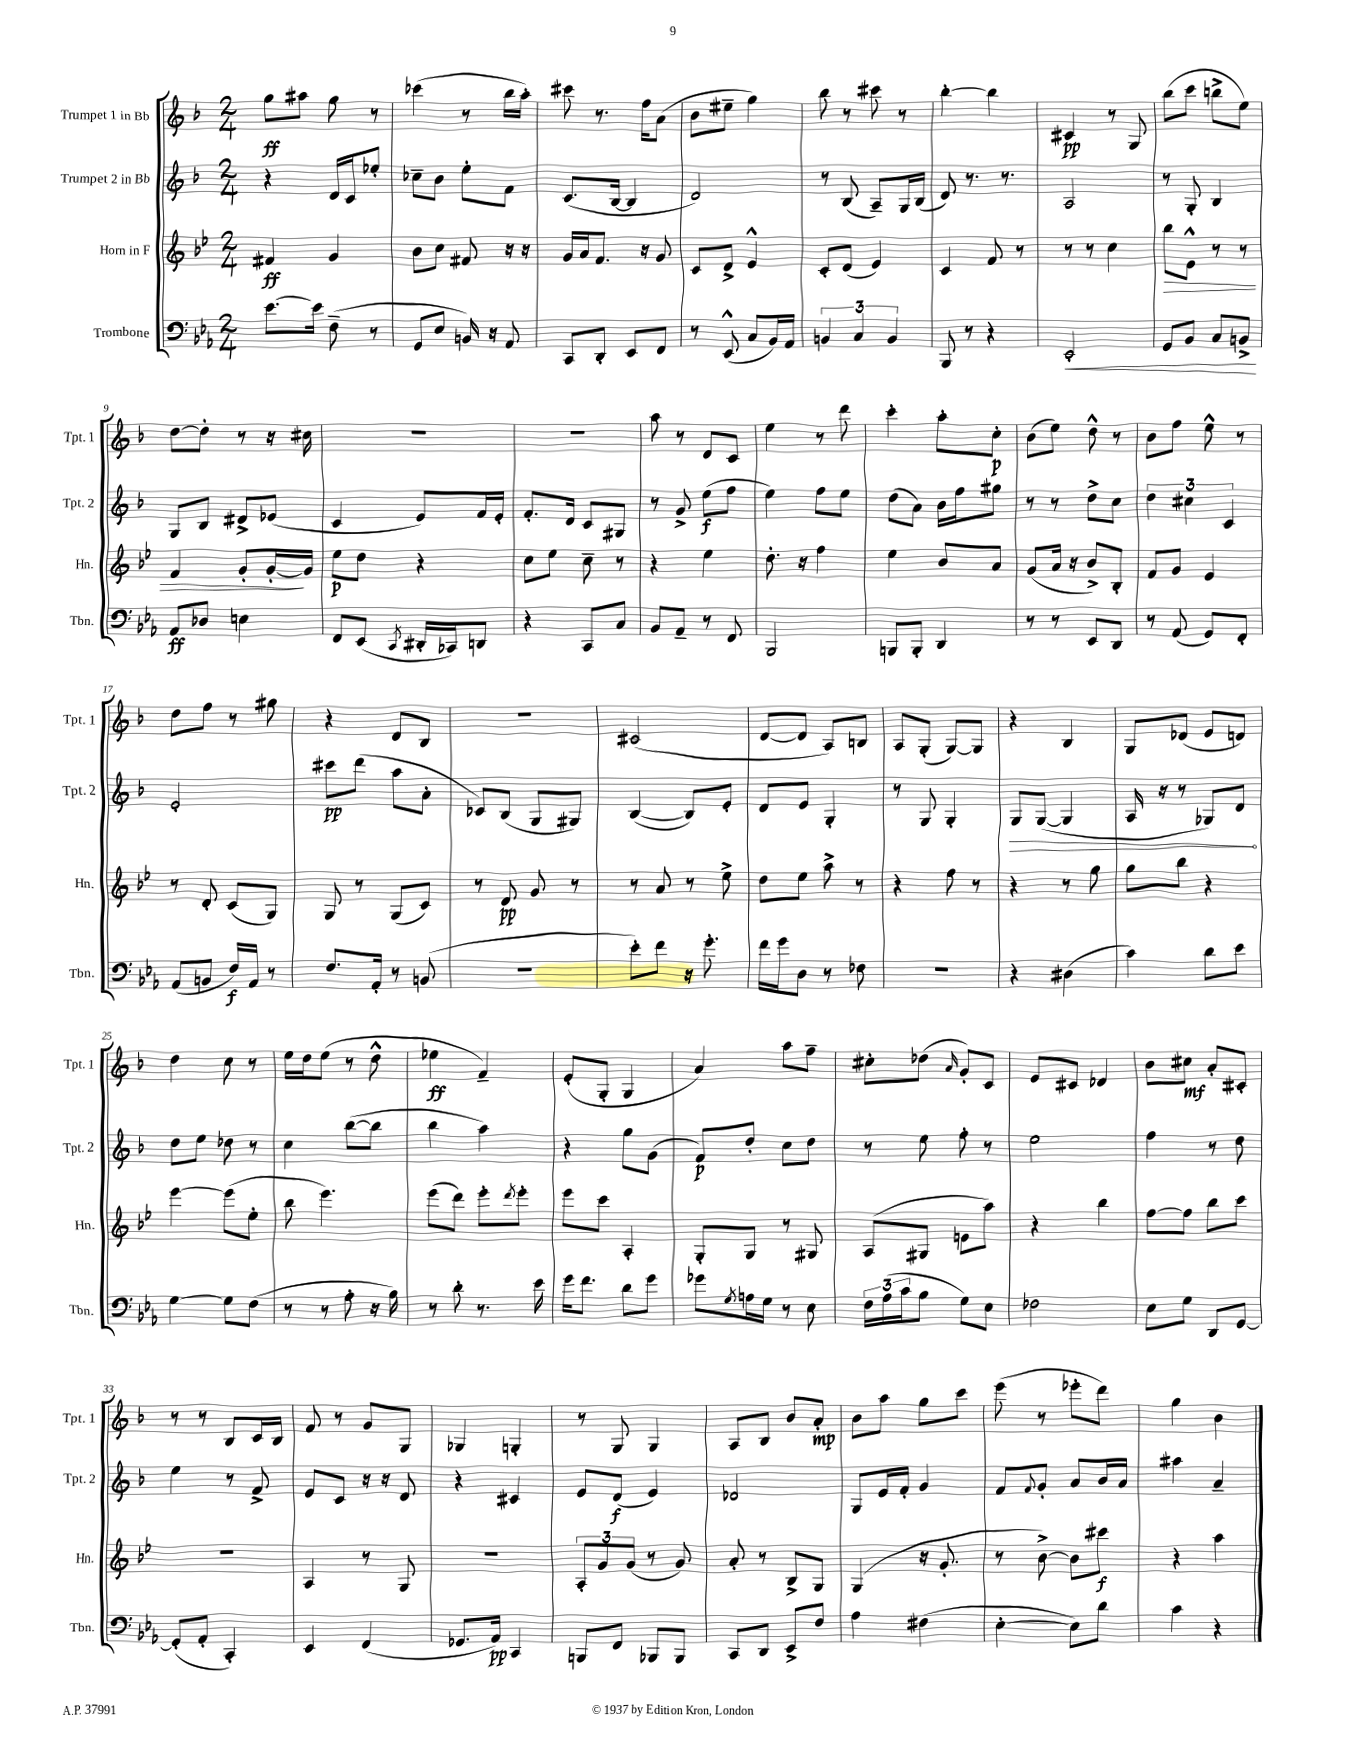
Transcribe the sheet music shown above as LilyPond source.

<<
\new StaffGroup <<
\new Staff = "s0" \with { instrumentName = "Trumpet 1 in Bb" shortInstrumentName = "Tpt. 1" } {
    \clef treble \key f \major \numericTimeSignature \time 2/4
    g''8\ff ais''8 g''8 r8 |
    ces'''4( r8 bes''16 a''16-.) |
    cis'''8 r8. f''16 a'8( |
    bes'8 eis''8-- g''4) |
    bes''8 r8 cis'''8 r8 |
    bes''4~-. bes''4 |
    cis'4\pp r8 g8 |
    bes''8( c'''8 b''8-> e''8) |
    d''8~ d''8-. r8 r16 cis''16 |
    r2 |
    R2 |
    a''8 r8 d'8 c'8 |
    e''4 r8 d'''8 |
    c'''4-. a''8-. c''8-.\p |
    bes'8( e''8) d''8-^ r8 |
    bes'8 f''8 e''8-^ r8 |
    d''8 f''8 r8 gis''8 |
    r4 d'8 bes8 |
    R2 |
    cis'2( |
    d'8~ d'8 a8) b8 |
    a8 g8-.( g8~) g8 |
    r4 bes4 |
    g8 des'8( e'8 d'8) |
    d''4 c''8 r8 |
    e''16 d''16 e''8( r8 d''8-^ |
    ees''4\ff f'4--) |
    e'8-.( g8-. g4 |
    a'4) a''8 f''8-- |
    cis''8-. des''8( \grace { a'16 } g'8-.) c'8 |
    e'8 cis'8 des'4 |
    bes'8 cis''8\mf a'8-. cis'8-. |
    r8 r8 bes8 c'16 bes16 |
    f'8 r8 g'8 g8 |
    ges4 g4-. |
    r8 g8 g4 |
    a8 bes8 bes'8 a'8-.\mp |
    bes'8 a''8 g''8 c'''8 |
    e'''8( r8 ees'''8-. d'''8) |
    g''4 bes'4 \bar "|." |
}
\new Staff = "s1" \with { instrumentName = "Trumpet 2 in Bb" shortInstrumentName = "Tpt. 2" } {
    \clef treble \key f \major \numericTimeSignature \time 2/4
    r4 d'16 c'16 ees''8-. |
    ces''8-- bes'8 e''8-. f'8 |
    c'8.( bes16~ bes4 |
    d'2) |
    r8 bes8( a8--) g16 bes16( |
    d'8) r8. r8. |
    a2 |
    r8 g8-. bes4 |
    g8 bes8 dis'8-> ees'8( |
    c'4 e'8) f'16 e'16-. |
    f'8.-. d'16 c'8 gis8 |
    r8 g'8-> e''8\f( f''8 |
    e''4) f''8 e''8 |
    d''8( a'8) bes'16 f''16 gis''8 |
    r8 r8 d''8-> c''8 |
    \tuplet 3/2 { d''4 cis''4 c'4 } |
    e'2-. |
    cis'''8\pp d'''8( a''8 a'8-. |
    ces'8) bes8( g8 gis8) |
    bes4~( bes8) e'8-. |
    d'8 e'8 g4-. |
    r8 g8 g4-. |
    \once \override Hairpin.circled-tip = ##t g8\> g8~( g4 |
    a16 r16 r8 ges8) d'8\! |
    d''8 e''8 des''8 r8 |
    c''4 bes''8~( bes''8 |
    bes''4 a''4) |
    r4 g''8 g'8( |
    f'8\p) d''8-. c''8 d''8 |
    r8 e''8 f''8-. r8 |
    e''2 |
    f''4 r8 d''8 |
    e''4 r8 f'8-> |
    e'8 c'8 r16 r16 d'8 |
    r4 cis'4 |
    e'8 d'8\f( e'4) |
    des'2 |
    g8 e'16 f'16-. g'4 |
    f'8 \appoggiatura { f'8 } g'8-. a'8 bes'16 a'16 |
    ais''4 a'4-- \bar "|." |
}
\new Staff = "s2" \with { instrumentName = "Horn in F" shortInstrumentName = "Hn." } {
    \clef treble \key bes \major \numericTimeSignature \time 2/4
    fis'4\ff g'4 |
    bes'8 c''8 fis'8 r16 r16 |
    g'16 a'16 f'8. r16 g'8 |
    c'8 d'8-> ees'4-^ |
    c'8-. d'8( ees'4) |
    c'4 f'8 r8 |
    r8 r8 c''4 |
    bes''8\> ees'8-^ r8 r8 |
    f'4 g'8-. g'16~-.\! g'16 |
    ees''8\p d''8 r4 |
    c''8 ees''8 c''8-- r8 |
    r4 ees''4 |
    d''8.-. r16 f''4 |
    ees''4 bes'8 a'8 |
    g'8( a'16 r16 bes'8->) bes8-. |
    f'8 g'8 ees'4 |
    r8 d'8-. c'8( g8) |
    g8 r8 g8( c'8) |
    r8 d'8\pp g'8 r8 |
    r8 a'8 r8 ees''8-> |
    d''8 ees''8 a''8-> r8 |
    r4 f''8 r8 |
    r4 r8 g''8 |
    g''8 bes''8 r4 |
    ees'''4~ ees'''8( ees''8-. |
    bes''8 ees'''4.) |
    ees'''8( d'''8) ees'''8-. \acciaccatura { d'''8 } ees'''8-. |
    ees'''8 c'''8 a4-. |
    g8-. g8 r8 gis8 |
    a8( gis8 e'8 a''8) |
    r4 bes''4 |
    f''8~ f''8 bes''8 c'''8 |
    r2 |
    a4 r8 g8 |
    r2 |
    \tuplet 3/2 { a8-. g'8 g'8( } r8 g'8) |
    a'8-. r8 bes8-> g8 |
    g4( r16 g'8.-. |
    r8 bes'8~->) bes'8 cis'''8\f |
    r4 a''4 \bar "|." |
}
\new Staff = "s3" \with { instrumentName = "Trombone" shortInstrumentName = "Tbn." } {
    \clef bass \key ees \major \numericTimeSignature \time 2/4
    ees'8.~ ees'16 f8--( r8 |
    g,8 ees8 b,16) r16 aes,8 |
    c,8 d,8-. ees,8 f,8 |
    r8 ees,8-^( c8 bes,16) aes,16 |
    \tuplet 3/2 { b,4 c4 b,4 } |
    bes,,8 r8 r4 |
    ees,2-.\< |
    g,8 bes,8 c8 b,8->\! |
    aes,8\ff des8 e4 |
    f,8 ees,8( \acciaccatura { c,8 } dis,16-. ces,16) d,8 |
    r4 c,8 c8 |
    bes,8 aes,8-- r8 f,8 |
    bes,,2 |
    b,,8 b,,8-. d,4 |
    r8 r8 ees,8 d,8 |
    r8 aes,8( g,8) f,8-. |
    aes,8( b,8 f16\f) aes,16 r8 |
    f8. aes,16-. r8 b,8( |
    r2 |
    ees'8-.) f'8 r16 g'8.-. |
    f'16 g'16 d8 r8 fes8 |
    r2 |
    r4 dis4( |
    c'4) d'8 ees'8 |
    g4~ g8 f8( |
    r8 r8 aes8-. r16 bes16) |
    r8 d'8-. r8. ees'16 |
    g'16 f'8. d'8 g'8 |
    ges'8 \acciaccatura { g8 } a16 g16 r8 ees8 |
    \tuplet 3/2 { f16 aes16( c'16 } bes8 g8) ees8 |
    fes2 |
    ees8 g8 d,8 g,8~ |
    g,8-.( aes,8-. c,4-.) |
    ees,4 f,4( |
    ges,8. aes,16\pp) c,4 |
    b,,8 f,8 bes,,8 bes,,8 |
    c,8 d,8 ees,8-> f8 |
    aes4 fis4( |
    ees4~-. ees8) d'8 |
    c'4 r4 \bar "|." |
}
>>
>>
